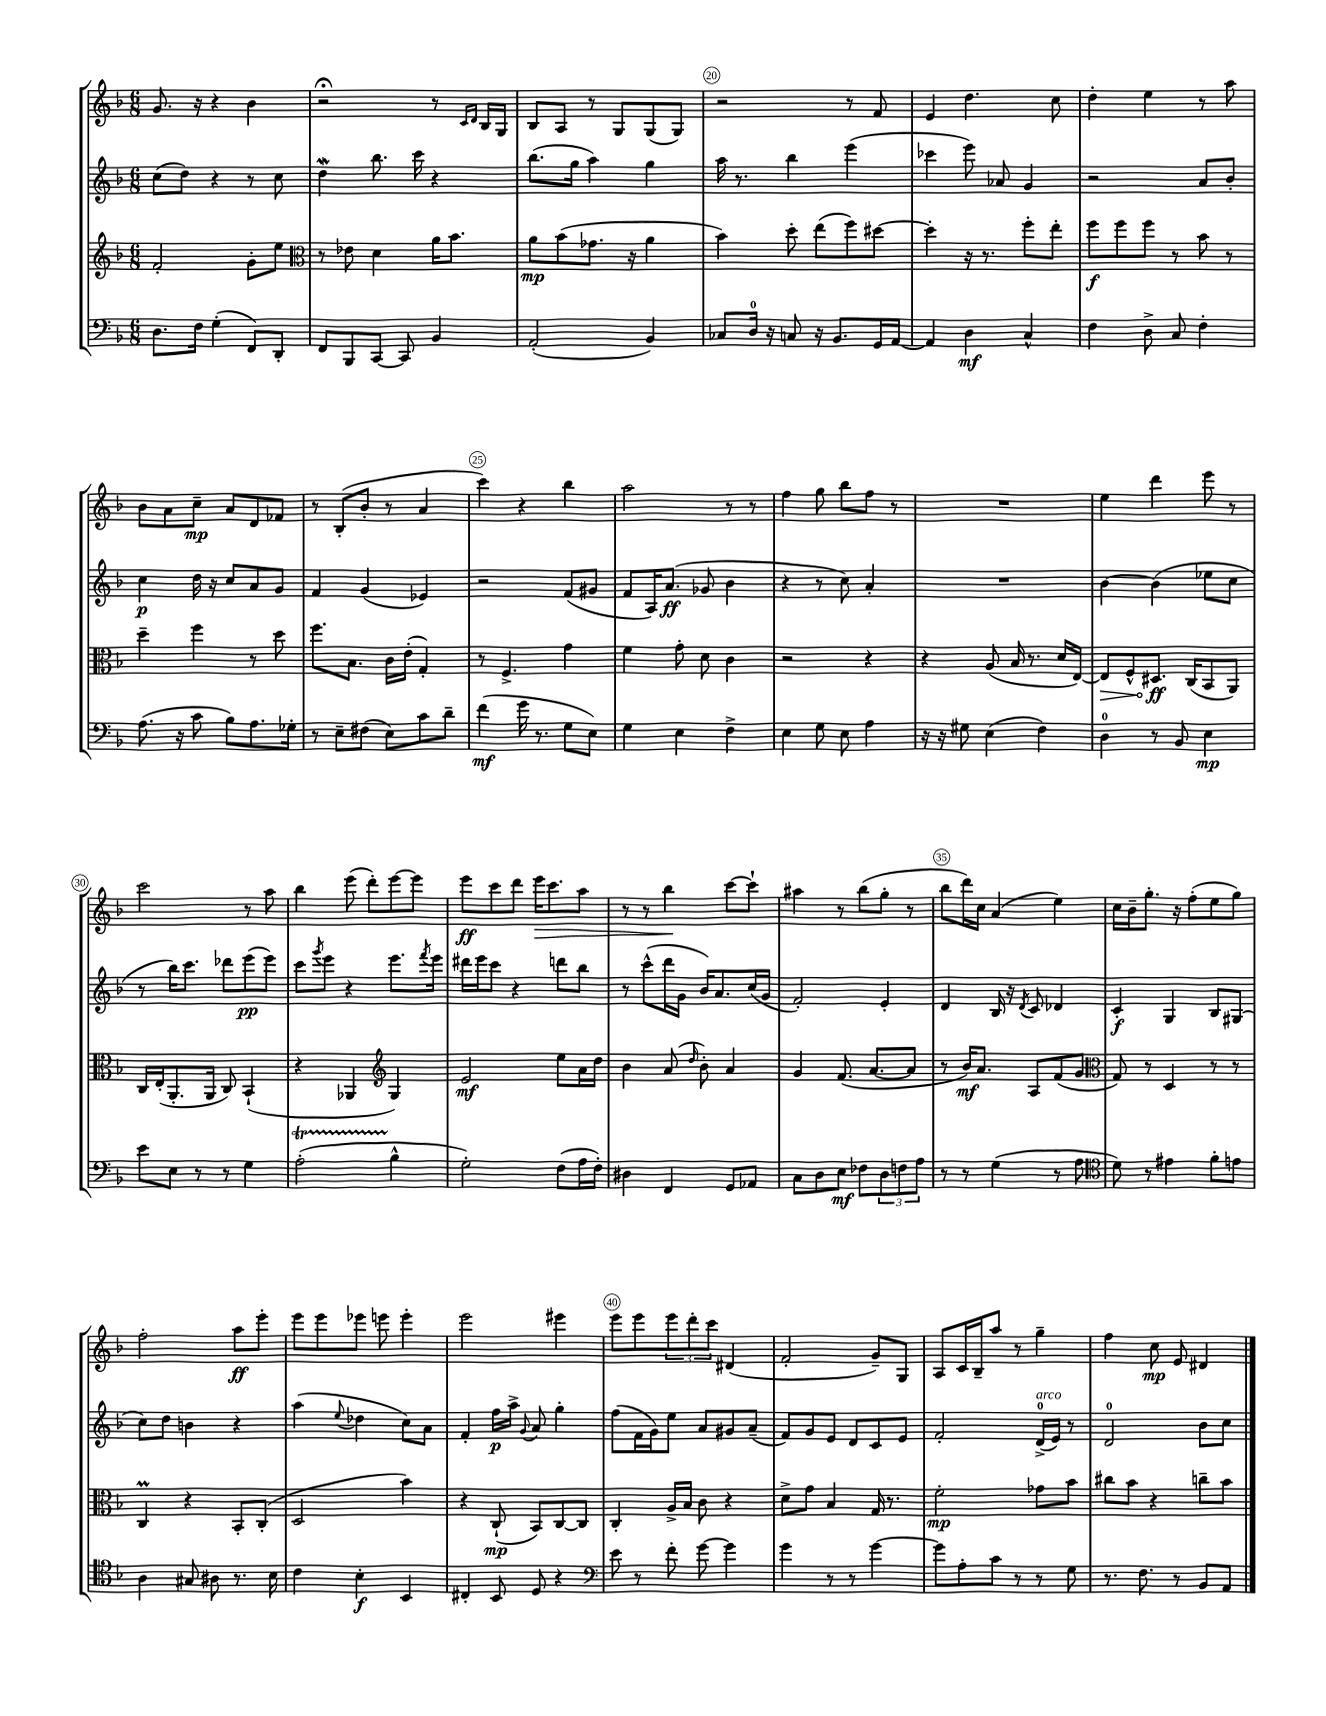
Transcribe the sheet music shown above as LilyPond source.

<<
\new StaffGroup <<
\new Staff = "s0" {
    \clef treble \key f \major \numericTimeSignature \time 6/8
    g'8. r16 r4 bes'4 |
    r2\fermata r8 \grace { c'16 d'16 } bes16 g16 |
    bes8 a8 r8 g8 g8( g8) |
    r2 r8 f'8 |
    e'4 d''4. c''8 |
    d''4-. e''4 r8 a''8 |
    bes'8 a'8 c''8--\mp a'8 d'8 fes'8 |
    r8 bes8-.( bes'8-. r8 a'4 |
    c'''4) r4 bes''4 |
    a''2 r8 r8 |
    f''4 g''8 bes''8 f''8 r8 |
    R2. |
    e''4 d'''4 e'''8 r8 |
    c'''2 r8 a''8 |
    bes''4 e'''8( d'''8-.) e'''8~ e'''8 |
    e'''8\ff c'''8 d'''8 e'''16\> c'''8. a''8 |
    r8 r8 bes''4\! c'''8~ c'''8-! |
    ais''4 r8 bes''8( g''8-. r8 |
    bes''8 d'''16) c''16 a'4( e''4) |
    c''16 bes'16-- g''8.-. r16 f''8-.( e''8 g''8) |
    f''2-. a''8\ff e'''8-. |
    e'''8 e'''8 ees'''8 e'''8 e'''4-. |
    e'''2 eis'''4 |
    e'''8 e'''8 \tuplet 3/2 { e'''8 d'''8-. c'''8 } dis'4( |
    f'2-. g'8--) g8 |
    a8 c'16 bes16-- a''8 r8 g''4-- |
    f''4 c''8\mp e'8 dis'4 \bar "|." |
}
\new Staff = "s1" {
    \clef treble \key f \major \numericTimeSignature \time 6/8
    c''8( d''8) r4 r8 c''8 |
    d''4\mordent bes''8. c'''16 r4 |
    bes''8.( g''16 a''4) g''4 |
    a''16 r8. bes''4 e'''4( |
    ces'''4 e'''8) aes'8 g'4 |
    r2 a'8 bes'8-. |
    c''4\p d''16 r16 c''8 a'8 g'8 |
    f'4 g'4( ees'4) |
    r2 f'8( gis'8 |
    f'8 a16) a'8.\ff( ges'8 bes'4 |
    r4 r8 c''8) a'4-. |
    R2. |
    bes'4~ bes'4( ees''8 c''8 |
    r8 bes''16) c'''8. des'''8 e'''8\pp( e'''8) |
    c'''8 \acciaccatura { g'''8 } e'''8 r4 e'''8. \acciaccatura { f'''8 } e'''16 |
    dis'''16 e'''16 c'''8 r4 d'''8 bes''8 |
    r8 c'''8-^( d'''16 g'16 bes'16) a'8. c''16( g'16 |
    f'2-.) e'4-. |
    d'4 bes16 r16 \acciaccatura { d'8 } c'8 des'4 |
    c'4-.\f g4 bes8 gis8( |
    c''8) d''8 b'4 r4 |
    a''4( \appoggiatura { e''8 } des''4 c''8) a'8 |
    f'4-. f''16\p a''16-> \appoggiatura { g'8 } a'8 g''4-. |
    f''8( f'16 g'16) e''8 a'8 gis'8 a'8--( |
    f'8) g'8 e'8 d'8 c'8 e'8 |
    f'2-. d'16-0->^\markup { \italic "arco" }( e'16) r8 |
    d'2-0 bes'8 c''8 \bar "|." |
}
\new Staff = "s2" {
    \clef treble \key f \major \numericTimeSignature \time 6/8
    f'2-. g'8-. e''8 |
    \clef alto r8 ees'8 d'4 a'16 bes'8. |
    a'8\mp bes'8( ges'8. r16 a'4 |
    bes'4) d''8-. e''8( f''8) dis''8~ |
    dis''4-. r16 r8. f''8-. e''8-. |
    f''8\f f''8 f''8 r8 bes'8 r8 |
    d''4-- f''4 r8 d''8 |
    f''8. bes8. c'16 e'16-.( g4-.) |
    r8 f4.-> g'4 |
    f'4 g'8-. d'8 c'4 |
    r2 r4 |
    r4 a8( bes16 r8. d'16 e16~) |
    \once \override Hairpin.circled-tip = ##t e8\> f8-^ dis8.\ff\! c16( bes,8 a,8) |
    c16 e16-.( a,8.-. a,16 c8) bes,4-!( |
    r4 aes,4 \clef treble g4) |
    e'2\mf e''8 a'16 d''16 |
    bes'4 a'8( \grace { d''16 } bes'8-.) a'4 |
    g'4 f'8.( a'8.~ a'8 |
    r8 bes'16\mf) a'8. a8 f'8( g'8 |
    \clef alto g8) r8 d4 r8 r8 |
    c4\prall r4 bes,8-. c8-.( |
    d2 bes'4) |
    r4 c8-!\mp( bes,8) c8~ c8 |
    c4-. a16-> bes16 c'8 r4 |
    d'8-> g'8 bes4 g16 r8. |
    f'2-.\mp ges'8 bes'8 |
    cis''8 bes'8 r4 c''8-- bes'8 \bar "|." |
}
\new Staff = "s3" {
    \clef bass \key f \major \numericTimeSignature \time 6/8
    d8. f16 g4-.( f,8) d,8-. |
    f,8 bes,,8 c,8~ c,8 bes,4 |
    a,2-.( bes,4) |
    ces8 d16-0 r16 c8 r16 bes,8. g,16 a,16~ |
    a,4 d4\mf c4-^ |
    f4 d8-> c8 f4-. |
    a8.( r16 c'8 bes8) a8. ges16-. |
    r8 e8-- fis8( e8) c'8 d'8-- |
    f'4\mf( g'16 r8. g8 e8) |
    g4 e4 f4-> |
    e4 g8 e8 a4 |
    r16 r16 gis8 e4( f4) |
    d4-0 r8 bes,8 e4\mp |
    e'8 e8 r8 r8 g4 |
    a2-.\startTrillSpan( bes4-^\stopTrillSpan |
    g2-.) f8( a16 f16-.) |
    dis4 f,4 g,8 aes,8 |
    c8 d8 e8\mf fes8 \tuplet 3/2 { d8 f8 a8 } |
    r8 r8 g4( r8 a8 |
    \clef tenor d'8) r8 eis'4 f'8-. e'8 |
    a4 gis8 ais8 r8. bes16 |
    c'4 bes4-.\f bes,4 |
    cis4-. bes,8 d8 r4 |
    \clef bass e'8 r8 f'8-. g'8~ g'4 |
    g'4 r8 r8 g'4~ |
    g'8 a8-. c'8 r8 r8 g8 |
    r8. f8. r8 bes,8 a,8 \bar "|." |
}
>>
>>
\layout { \context { \Score currentBarNumber = #17 \override BarNumber.break-visibility = ##(#f #t #t) barNumberVisibility = #(every-nth-bar-number-visible 5) \override BarNumber.stencil = #(make-stencil-circler 0.1 0.3 ly:text-interface::print) } }
